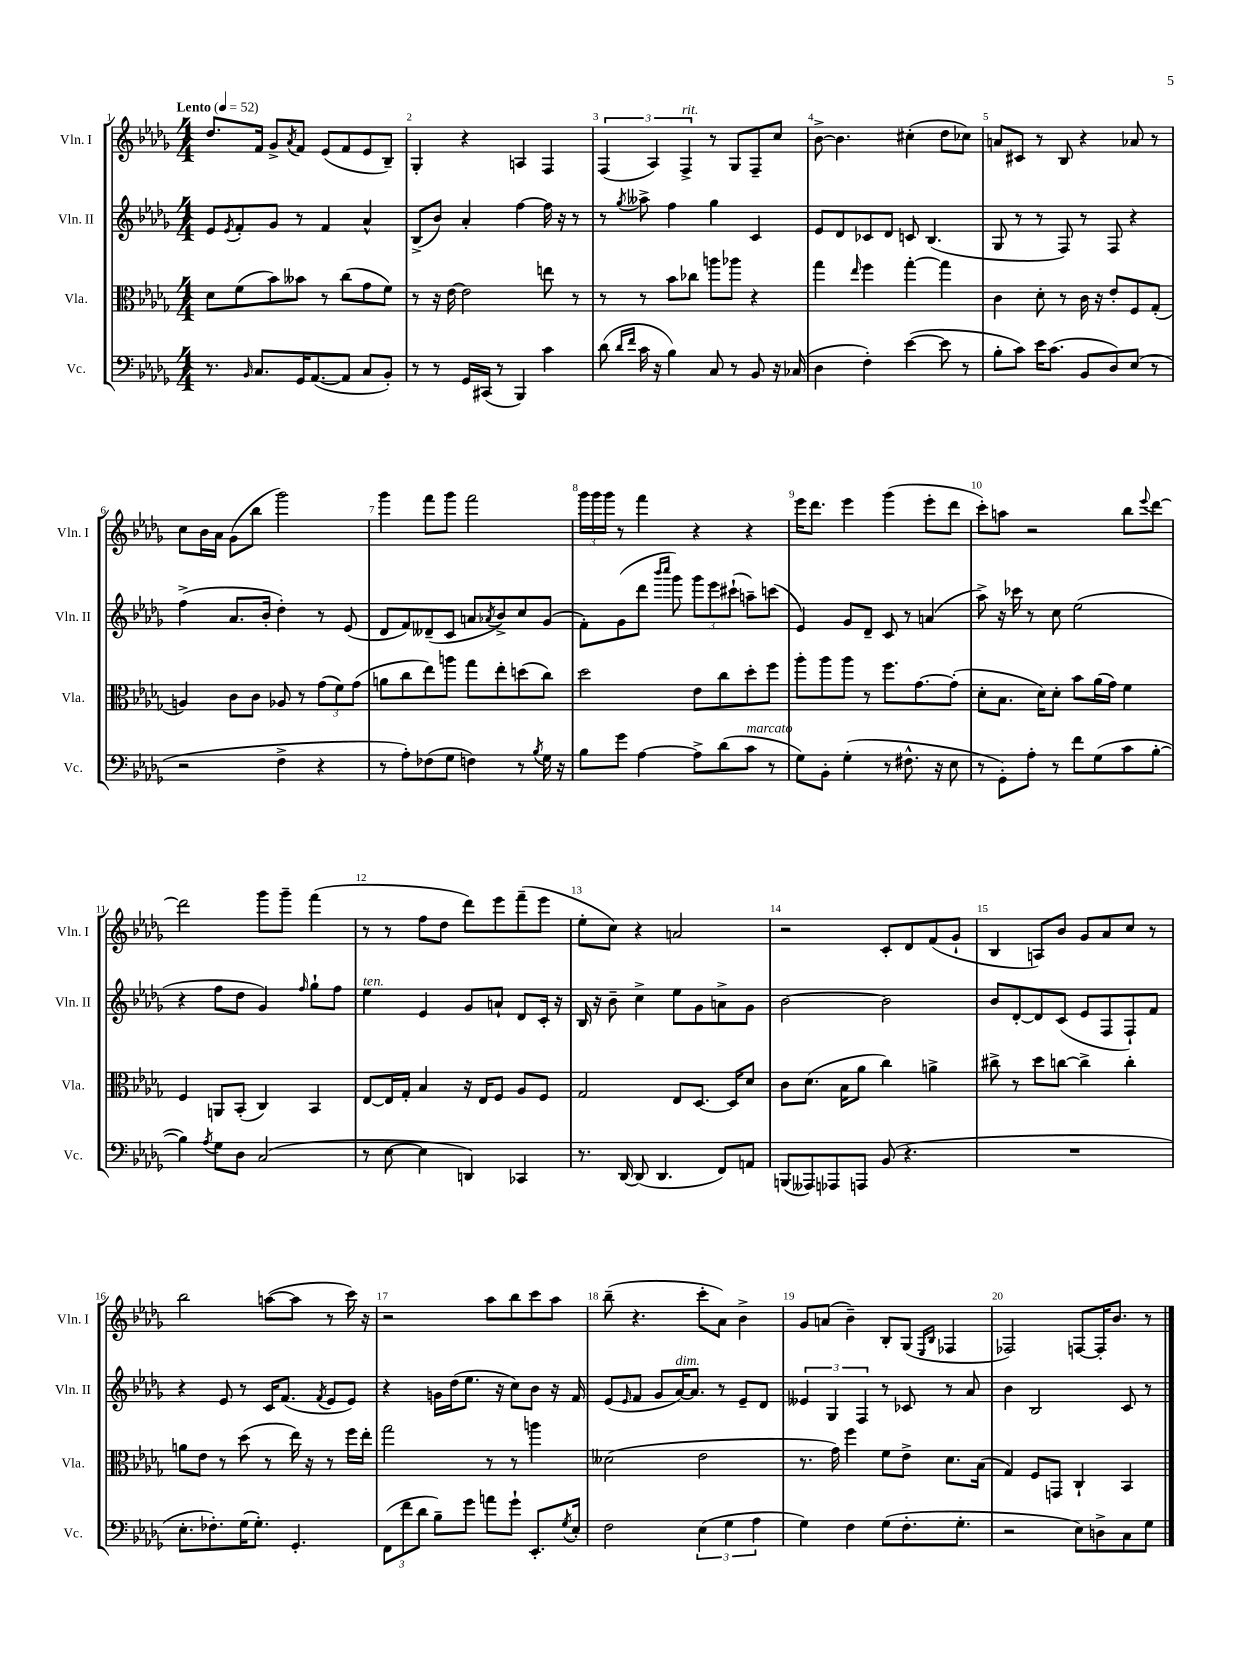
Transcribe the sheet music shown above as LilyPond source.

<<
\new StaffGroup <<
\new Staff = "s0" \with { instrumentName = "Vln. I" shortInstrumentName = "Vln. I" } {
    \clef treble \key des \major \numericTimeSignature \time 4/4 \tempo "Lento" 4 = 52
    des''8. f'16 ges'8-> \acciaccatura { aes'8 } f'8 ees'8( f'8 ees'8 bes8--) |
    ges4-. r4 a4 f4 |
    \tuplet 3/2 { f4( aes4) f4->^\markup { \italic "rit." } } r8 ges8 f8-- c''8 |
    bes'8~-> bes'4. cis''4-.( des''8 ces''8) |
    a'8 cis'8 r8 bes8 r4 aes'8 r8 |
    c''8 bes'16 aes'16 ges'8( bes''8 ges'''2) |
    ges'''4 f'''8 ges'''8 f'''2 |
    \tuplet 3/2 { ges'''16 ges'''16 ges'''16 } r8 f'''4 r4 r4 |
    ees'''16 des'''8. ees'''4 ges'''4( ees'''8-. des'''8 |
    c'''8-.) a''8 r2 bes''8 \appoggiatura { ees'''8 } des'''8~ |
    des'''2 ges'''8 ges'''8-- f'''4( |
    r8 r8 f''8 des''8 des'''8) ees'''8 f'''8--( ees'''8 |
    ees''8-. c''8) r4 a'2 |
    r2 c'8-. des'8 f'8( ges'8-! |
    bes4 a8) bes'8 ges'8 aes'8 c''8 r8 |
    bes''2 a''8~( a''8 r8 c'''16) r16 |
    r2 aes''8 bes''8 c'''8 aes''8 |
    bes''8--( r4. c'''8-. aes'8) bes'4-> |
    ges'8 a'8( bes'4--) bes8-. ges8( \grace { ees16 bes16 } fes4 |
    fes2) f8~ f16-. bes'8. r8 \bar "|." |
}
\new Staff = "s1" \with { instrumentName = "Vln. II" shortInstrumentName = "Vln. II" } {
    \clef treble \key des \major \numericTimeSignature \time 4/4
    ees'8 \acciaccatura { ees'8 } f'8-. ges'8 r8 f'4 aes'4-^ |
    bes8->( bes'8) aes'4-. f''4~ f''16 r16 r8 |
    r8 \acciaccatura { ges''8 } aeses''8-> f''4 ges''4 c'4 |
    ees'8 des'8 ces'8 des'8 c'8 bes4.( |
    ges8 r8 r8 f8) r8 f8 r4 |
    f''4->( aes'8. bes'16-. des''4-.) r8 ees'8( |
    des'8 f'8) deses'8--( c'8 a'8 \acciaccatura { aes'8 } bes'8->) c''8 ges'8( |
    f'8-.) ges'8( des'''8 \grace { bes'''16 c''''16 } ges'''8) \tuplet 3/2 { ges'''8 ees'''8 cis'''8-!( } a''8--) c'''8( |
    ees'4) ges'8 des'8-- c'8 r8 a'4( |
    aes''8->) r16 ces'''16 r8 c''8 ees''2( |
    r4 f''8 des''8 ges'4) \grace { f''16 } ges''8-! f''8 |
    ees''4^\markup { \italic "ten." } ees'4 ges'8 a'8-! des'8 c'16-. r16 |
    bes16 r16 bes'8-- c''4-> ees''8 ges'8 a'8-> ges'8 |
    bes'2~ bes'2 |
    bes'8 des'8~-. des'8 c'8( ees'8 f8 f8-!) f'8 |
    r4 ees'8 r8 c'16 f'8.( \acciaccatura { f'8 } ees'8 ees'8) |
    r4 g'16 des''16( ees''8. r16 c''8) bes'8 r16 f'16 |
    ees'8( \grace { ees'16 } f'8 ges'8 aes'16~^\markup { \italic "dim." }) aes'8. r8 ees'8-- des'8 |
    \tuplet 3/2 { eeses'4 ges4 f4 } r8 ces'8 r8 aes'8 |
    bes'4 bes2 c'8 r8 \bar "|." |
}
\new Staff = "s2" \with { instrumentName = "Vla." shortInstrumentName = "Vla." } {
    \clef alto \key des \major \numericTimeSignature \time 4/4
    des'8 f'8( bes'8) beses'8 r8 c''8( ges'8 f'8) |
    r8 r16 ees'16~ ees'2 e''8 r8 |
    r8 r8 bes'8 ces''8 a''8 aes''8 r4 |
    ges''4 \grace { ees''16 } f''4 ges''4~-. ges''4 |
    c'4 des'8-. r8 c'16 r16 ees'8-. f8 ges8-.( |
    a4) c'8 c'8 aes8 r8 \tuplet 3/2 { ges'8( f'8) ges'8( } |
    a'8 c''8 ees''8) a''8 ges''8 ees''8-. d''8( c''8) |
    des''2 ees'8 c''8 des''8-. f''8 |
    aes''8-. aes''8 aes''8 r8 f''8. ges'8.~ ges'8-.( |
    des'8-. bes8. des'16) des'8-. bes'8 aes'16( ges'16) f'4 |
    f4 a,8 bes,8-.( c4) bes,4 |
    ees8~ ees16 ges16-. bes4 r16 ees16 f8 aes8 f8 |
    ges2 ees8 des8.~ des16 des'8 |
    c'8 des'8.( bes16 aes'8 c''4) a'4-> |
    cis''8-> r8 des''8 c''8~ c''4-> c''4-. |
    a'8 ees'8 r8 des''8( r8 ees''16) r16 r8 f''16 ees''16-. |
    ges''2 r8 r8 a''4 |
    deses'2( ees'2 |
    r8. ges'16) f''4 f'8 ees'8-> des'8. bes16( |
    ges4) f8 g,8 c4-! bes,4 \bar "|." |
}
\new Staff = "s3" \with { instrumentName = "Vc." shortInstrumentName = "Vc." } {
    \clef bass \key des \major \numericTimeSignature \time 4/4
    r8. \grace { bes,16 } c8. ges,16 aes,8.~( aes,8 c8 bes,8-.) |
    r8 r8 ges,16 cis,16( r8 bes,,4) c'4 |
    des'8( \grace { des'16 f'16 } c'16 r16 bes4) c8 r8 bes,8 r16 ces16( |
    des4 f4-.) ees'4~( ees'8 r8 |
    bes8-. c'8) ees'16 c'8.( bes,8 des8) ees8( r8 |
    r2 f4-> r4 |
    r8 aes8-.) fes8( ges8 f4) r8 \acciaccatura { bes8 } ges16 r16 |
    bes8 ges'8 aes4~ aes8-> des'8( c'8^\markup { \italic "marcato" } r8 |
    ges8) bes,8-. ges4-.( r8 fis8.-^ r16 ees8 |
    r8 ges,8-.) aes8-. r8 f'8 ges8( c'8 bes8~-. |
    bes4) \acciaccatura { aes8 } ges8 des8 c2( |
    r8 ees8~ ees4 d,4) ces,4 |
    r8. des,16~ des,8( des,4. f,8) a,8 |
    b,,8( aeses,,8) aes,,8 a,,8 bes,8( r4. |
    R1 |
    ees8.-. fes8.-.) ges16( ges8.-.) ges,4.-. |
    \tuplet 3/2 { f,8( f'8 des'8 } bes8--) ges'8 a'8 ges'8-! ees,8.-. \acciaccatura { ges8 } ees16-. |
    f2 \tuplet 3/2 { ees4( ges4 aes4 } |
    ges4) f4 ges8( f8.-. ges8.-. |
    r2 ees8) d8-> c8 ges8 \bar "|." |
}
>>
>>
\layout { \context { \Score \override BarNumber.break-visibility = ##(#f #t #t) barNumberVisibility = #all-bar-numbers-visible } }
